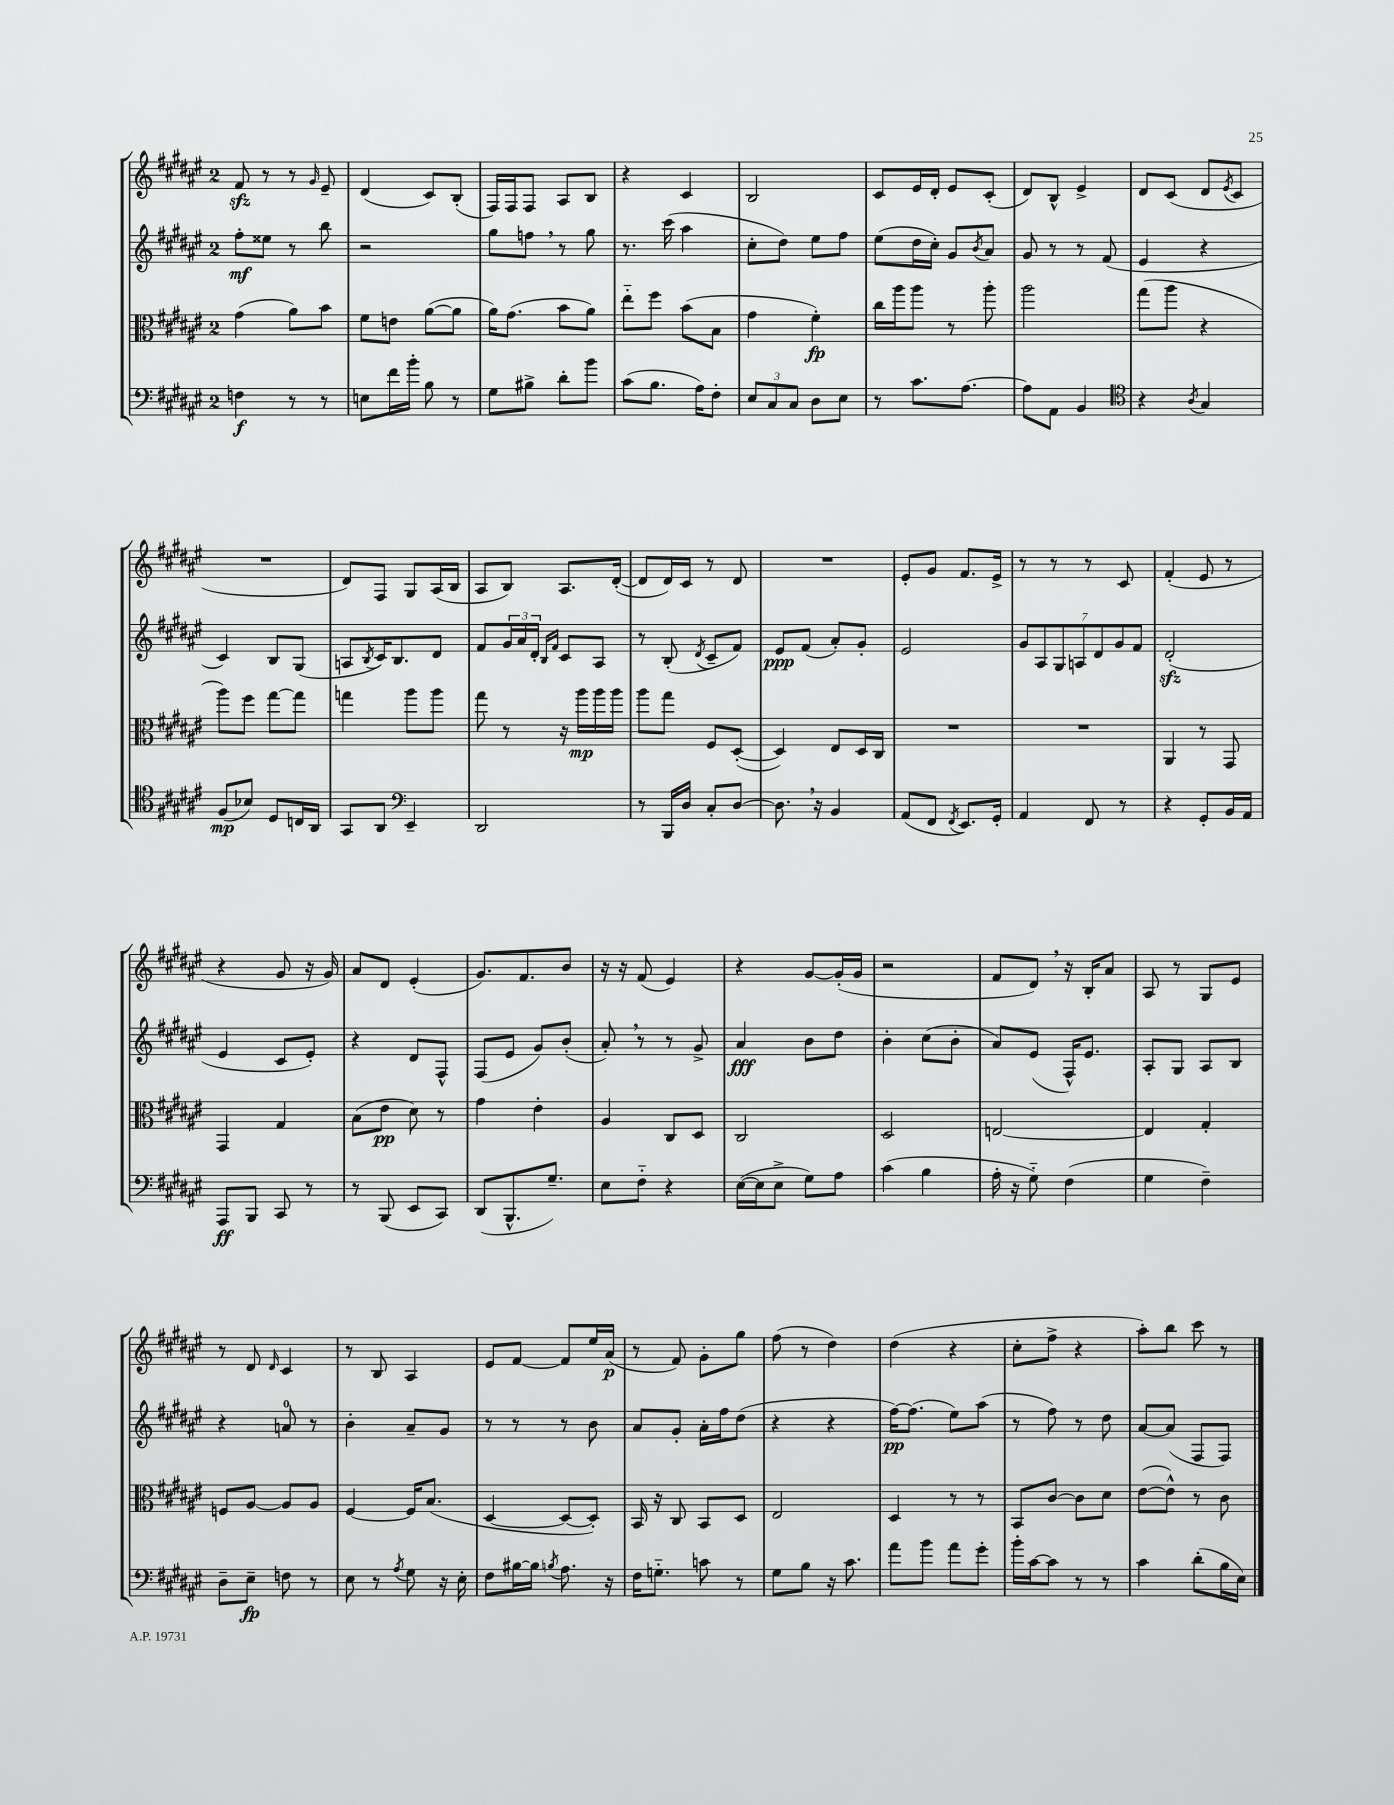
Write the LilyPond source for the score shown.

<<
\new StaffGroup <<
\new Staff = "s0" {
    \clef treble \key fis \major \once \override Staff.TimeSignature.style = #'single-digit \time 2/4
    fis'8\sfz r8 r8 \grace { gis'16 } eis'8-- |
    dis'4( cis'8) b8-.( |
    fis16) fis16 fis8 ais8 b8 |
    r4 cis'4 |
    b2 |
    cis'8 eis'16 dis'16-. eis'8 cis'8-.( |
    dis'8) b8-^ eis'4-> |
    dis'8 cis'8( dis'8 \acciaccatura { eis'8 } cis'8 |
    R2 |
    dis'8) fis8 gis8 ais16( b16 |
    ais8 b8) ais8. dis'16~-.( |
    dis'8 dis'16) cis'16 r8 dis'8 |
    R2 |
    eis'8-. gis'8 fis'8. eis'16-> |
    r8 r8 r8 cis'8 |
    fis'4-.( eis'8 r8 |
    r4 gis'8 r16 gis'16) |
    ais'8 dis'8 eis'4-.( |
    gis'8.) fis'8. b'8 |
    r16 r16 fis'8( eis'4) |
    r4 gis'8~ gis'16-.( gis'16 |
    r2 |
    fis'8 dis'8) \breathe r16 b16-. ais'8 |
    ais8 r8 gis8 eis'8 |
    r8 dis'8 \grace { dis'16 } cis'4 |
    r8 b8 ais4 |
    eis'8 fis'8~ fis'8 eis''16 ais'16\p( |
    r8 fis'8) gis'8-. gis''8 |
    fis''8( r8 dis''4) |
    dis''4( r4 |
    cis''8-. fis''8-> r4 |
    ais''8-.) b''8 cis'''8 r8 \bar "|." |
}
\new Staff = "s1" {
    \clef treble \key fis \major \once \override Staff.TimeSignature.style = #'single-digit \time 2/4
    fis''8-.\mf eisis''8 r8 b''8 |
    r2 |
    gis''8 f''8 \breathe r8 gis''8 |
    r8. cis'''16( ais''4 |
    cis''8-. dis''8) eis''8 fis''8 |
    eis''8( dis''16 cis''16-.) gis'8 \acciaccatura { b'8 } ais'8 |
    gis'8 r8 r8 fis'8( |
    eis'4 r4 |
    cis'4) b8 gis8( |
    a8 \acciaccatura { b8 } cis'16) b8. dis'8 |
    fis'8 \tuplet 3/2 { gis'16 ais'16 dis'16-. } \grace { b16 fis'16 } cis'8 ais8 |
    r8 b8-.( \acciaccatura { dis'8 } cis'8-- fis'8) |
    eis'8\ppp fis'8( ais'8-.) gis'8-. |
    eis'2 |
    \tuplet 7/4 { gis'8 ais8 gis8 a8 dis'8 gis'8 fis'8 } |
    dis'2-.\sfz( |
    eis'4 cis'8 eis'8-.) |
    r4 dis'8 fis8-^ |
    fis8( eis'8 gis'8) b'8-.( |
    ais'8-.) \breathe r8 r8 gis'8-> |
    ais'4\fff b'8 dis''8 |
    b'4-. cis''8( b'8-. |
    ais'8) eis'8( fis16-^) eis'8. |
    ais8-. gis8 ais8 b8 |
    r4 a'8-0 r8 |
    b'4-. ais'8-- gis'8 |
    r8 r8 r8 b'8 |
    ais'8 gis'8-. ais'16-. fis''16 dis''8( |
    r4 r4 |
    fis''16~\pp) fis''8.( eis''8) ais''8( |
    r8 fis''8) r8 dis''8 |
    ais'8~ ais'8( fis8 fis8) \bar "|." |
}
\new Staff = "s2" {
    \clef alto \key fis \major \once \override Staff.TimeSignature.style = #'single-digit \time 2/4
    gis'4( ais'8) b'8 |
    fis'8 e'8 ais'8~( ais'8 |
    ais'16) gis'8.( b'8 ais'8) |
    eis''8-_ fis''8 b'8( b8 |
    gis'4 fis'4-.\fp) |
    cis''16 ais''16 ais''8 r8 ais''8-. |
    ais''2 |
    gis''8( ais''8 r4 |
    ais''8) fis''8 gis''8~ gis''8 |
    g''4 ais''8 ais''8 |
    gis''8 r8 r16 ais''16\mp ais''16 ais''16 |
    ais''8 gis''8 fis8 dis8~-.( |
    dis4) eis8 dis16 cis16 |
    R2 |
    R2 |
    ais,4 r8 gis,8 |
    gis,4 gis4 |
    b8( eis'8\pp dis'8) r8 |
    gis'4 eis'4-. |
    ais4 cis8 dis8 |
    cis2 |
    dis2 |
    e2~ |
    e4 gis4-. |
    f8 ais8~ ais8 ais8 |
    fis4~ fis16 b8.( |
    dis4~ dis8~ dis8-.) |
    b,16 r16 cis8 b,8 dis8 |
    eis2 |
    dis4 r8 r8 |
    b,8 cis'8~ cis'8 dis'8 |
    eis'8~( eis'8-^) r8 cis'8 \bar "|." |
}
\new Staff = "s3" {
    \clef bass \key fis \major \once \override Staff.TimeSignature.style = #'single-digit \time 2/4
    f4\f r8 r8 |
    e8 fis'16 b'16-. b8 r8 |
    gis8 bis8-> dis'8-. b'8 |
    cis'8( b8. ais16) fis8-. |
    \tuplet 3/2 { eis8 cis8 cis8 } dis8 eis8 |
    r8 cis'8. ais8.~ |
    ais8 ais,8 b,4 |
    \clef tenor r4 \acciaccatura { ais8 } gis4 |
    fis8\mp( bes8) dis8 c16 ais,16 |
    gis,8 ais,8 \clef bass eis,4-- |
    dis,2 |
    r8 b,,16 dis16 cis8-. dis8~ |
    dis8. \breathe r16 b,4 |
    ais,8( fis,8 \acciaccatura { fis,8 } eis,8.) gis,16-. |
    ais,4 fis,8 r8 |
    r4 gis,8-. b,16 ais,16 |
    ais,,8\ff b,,8 cis,8 r8 |
    r8 b,,8( eis,8 cis,8) |
    dis,8( b,,8.-^ gis8.--) |
    eis8 fis8-_ r4 |
    eis16~( eis16 eis8-> gis8) ais8 |
    cis'4( b4 |
    ais16-. r16 gis8-_) fis4( |
    gis4 fis4--) |
    dis8-- eis8--\fp f8 r8 |
    eis8 r8 \acciaccatura { ais8 } gis8 r16 eis16-. |
    fis8 bis16~ bis16 \acciaccatura { b8 } ais8. r16 |
    fis16 g8.-_ c'8 r8 |
    gis8 b8 r16 cis'8. |
    ais'8 b'8 ais'8 gis'8-. |
    b'16-. cis'16~ cis'8 r8 r8 |
    cis'4 dis'8-.( b16 eis16) \bar "|." |
}
>>
>>
\layout { \context { \Score \remove "Bar_number_engraver" } }
